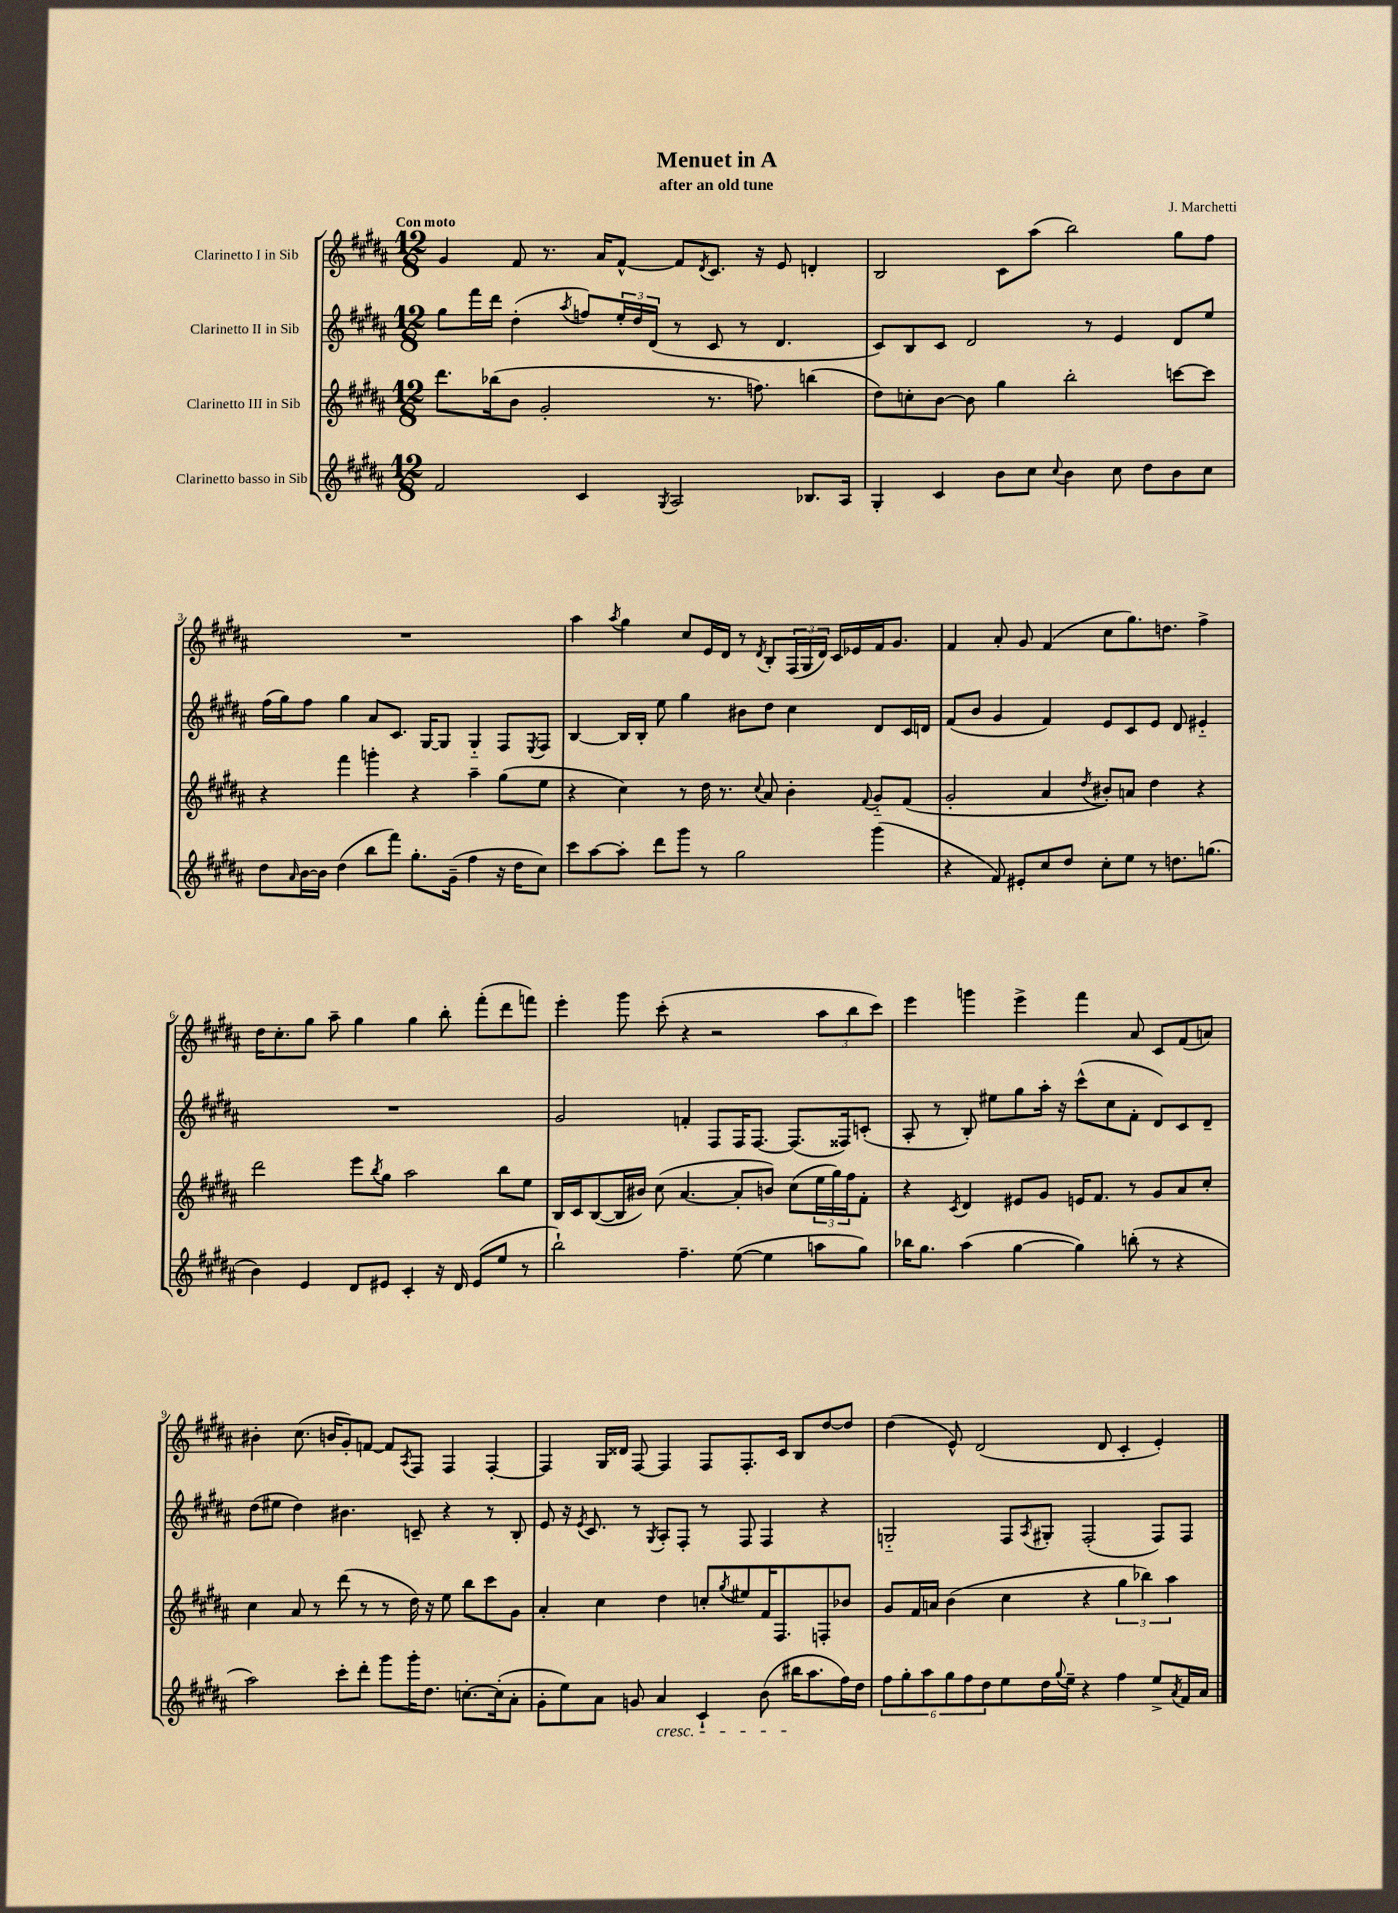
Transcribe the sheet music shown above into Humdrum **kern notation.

**kern	**kern	**kern	**kern
*staff4	*staff3	*staff2	*staff1
*clefG2	*clefG2	*clefG2	*clefG2
*k[f#c#g#d#a#]	*k[f#c#g#d#a#]	*k[f#c#g#d#a#]	*k[f#c#g#d#a#]
*M12/8	*M12/8	*M12/8	*M12/8
2f#	8.ddd#	8gg#	4g#
.	.	16fff#	.
.	(16bb-	16ddd#	.
.	8b	(4dd#'	8f#
.	2g#'	.	8.r
.	.	8qaa#	.
4c#	.	8ff)	.
.	.	.	16a#
.	.	24ee'	[8f#^^
.	.	24dd#	.
.	.	(24d#	.
8qG#	.	.	.
2A#	.	8r	8f#]
.	.	.	8qd#
.	8.r	8c#	8.c#
.	.	8r	.
.	8.ff)	.	16r
.	.	4.d#	8e
8.B-	(4bb	.	4d'
16A#	.	.	.
=	=	=	=
4G#'	8dd#)	8c#)	2B
.	8cc'	8B	.
4c#	[8b	8c#	.
.	8b]	2d#	.
8b	4gg#	.	8c#
8cc#	.	.	(8aa#
8qqcc#	.	.	.
4b	2bb'	.	2bb)
.	.	8r	.
8cc#	.	4e	.
8dd#	.	.	.
8b	[8ccc	8d#	8gg#
8cc#	8ccc]	8ee	8ff#
=	=	=	=
8dd#	4r	(16ff#	1.r
.	.	16gg#)	.
16qqa#	.	.	.
[16b	.	8ff#	.
16b]	.	.	.
(4dd#	4fff#	4gg#	.
8bb	4ggg'	8a#	.
8fff#)	.	8.c#	.
8.gg#'	4r	.	.
.	.	[16G#	.
.	.	8G#]	.
(16g#~	.	.	.
4ff#	4aa#~	4G#'~	.
16r	(8gg#	8F#	.
16dd#	.	.	.
.	.	8qE	.
8cc#)	8ee	8F#	.
=	=	=	=
8ccc#	4r	[4B	4aa#
[8aa#	.	.	.
.	.	.	8qaa#
8aa#']	4cc#)	16B]	4gg#
.	.	16B'	.
8ddd#	.	8ee	.
8ggg#	8r	4gg#	8cc#
8r	16dd#	.	16e
.	8.r	.	16d#
2gg#	.	8b#	8r
.	8qqcc#	.	8qd#
.	8a#	8dd#	8B'
.	4b'	4cc#	(24F#
.	.	.	24G#
.	.	.	24d#)
.	.	.	16c#
.	.	.	16e-
.	8qqf#	.	.
(4ggg#	8g#'~	8d#	16f#
.	.	.	8.g#
.	(8f#	16c#	.
.	.	16d	.
=	=	=	=
4r	2g#'	(8f#	4f#
.	.	8b	.
8f#)	.	4g#	8a#'
8e#'	.	.	8g#
8cc#	4a#	4f#)	(4f#
8dd#	.	.	.
.	8qdd#	.	.
8cc#'	8b#')	8e	8cc#
8ee	8a	8c#	8.gg#)
8r	4dd#	8e	.
.	.	.	8.dd
8.dd	.	8d#	.
.	4r	4e#'~	4ff#^
(8.gg	.	.	.
=	=	=	=
4b)	2ddd#	1.r	16dd#
.	.	.	8.cc#'
4e	.	.	8gg#
.	.	.	8aa#~
8d#	8eee	.	4gg#
.	8qbb	.	.
8e#	8gg#	.	.
4c#'	2aa#	.	4gg#
16r	.	.	8bb'
16d#	.	.	.
(8e#	.	.	(8fff#'
8ee	8bb	.	8ddd#
8r	8ee	.	8fff)
=	=	=	=
2bb`)	16B	2g#	4eee'
.	16c#	.	.
.	([8B	.	.
.	16B]	.	8ggg#
.	16b#)	.	.
.	(8cc#	.	(8ccc#'
4.ff#~	[4.a#	4f'	4r
.	.	8F#	2r
([8ee	8a#']	16F#	.
.	.	[8.F#	.
4ee]	8b)	.	.
.	(8cc#	(8.F#]	.
8aa	24ee	.	12aa#
.	24gg#)	.	.
.	.	16F##)	.
.	24ff#	.	12bb
8gg#)	8f#'	(8c'	.
.	.	.	12ccc#)
=	=	=	=
16bb-	4r	8A#'	4eee
8.gg#	.	.	.
.	.	8r	.
.	8qc#	.	.
(4aa#	4d#	8B')	4ggg
.	.	8ee#	.
[4gg#	8e#	8gg#	4eee^
.	8g#	16aa#'	.
.	.	16r	.
4gg#])	16e	(8ccc#^^	4fff#
.	8.f#	.	.
.	.	8cc#	.
(8bb'	8r	8f#'	8a#
8r	8g#	8d#)	8c#
4r	8a#	8c#	(8f#
.	8cc#'	8d#~	8a)
=	=	=	=
2aa#)	4cc#	(8dd#	4b#'
.	.	8ee#	.
.	8a#	4dd#)	(8.cc#
.	8r	.	.
.	.	.	16b
8ccc#'	(8ddd#	4.b#	8g#')
8ddd#'	8r	.	[8f
8ggg#	8r	.	8f]
.	.	.	8qA#
16ggg#'	16dd#)	8c~	8F#
8.dd#	16r	.	.
.	8ee	4r	4F#
[8.cc'	8bb	.	.
.	8ccc#	8r	[4F#'
(16cc']	.	.	.
8a#'	8g#	8B'	.
=	=	=	=
8g#'	4a#'	8e	4F#]
8ee)	.	16r	.
.	.	8qe	.
.	.	8.c#	.
8a#	4cc#	.	16G#
.	.	.	16d##
8g	.	8r	[8F#
.	.	8qG#	.
4a#	4dd#	8A#'	4F#]
.	.	8F#'	.
4c#`	8cc'	8r	8F#
.	8qgg#	.	.
.	8ee#	8F#	8.F#'
(8b	16f#	4F#	.
.	8.F#	.	16c#
16bb#	.	.	8B
8.aa#	.	.	.
.	8F'	4r	[8dd#
16ff#)	8b-	.	8dd#]
16dd#	.	.	.
=	=	=	=
12ff#	8g#	2G'~	(4dd#
12gg#'	.	.	.
.	16f#	.	.
12aa#	.	.	.
.	16a	.	.
12gg#	(4b	.	8e^^)
12ff#	.	.	.
.	.	.	(2d#
12dd#	.	.	.
8ee	4cc#	8F#	.
.	.	8qA#	.
16dd#	.	8G#'	.
8qqgg#	.	.	.
16ee~	.	.	.
4r	4r	(2F#'	.
.	.	.	8d#
4ff#	6gg#	.	4c#'
.	6bb-)	.	.
8ee^	.	8F#)	4e')
.	6aa#	.	.
8qa#	.	.	.
16f#	.	8F#	.
16a#	.	.	.
==	==	==	==
*-	*-	*-	*-
